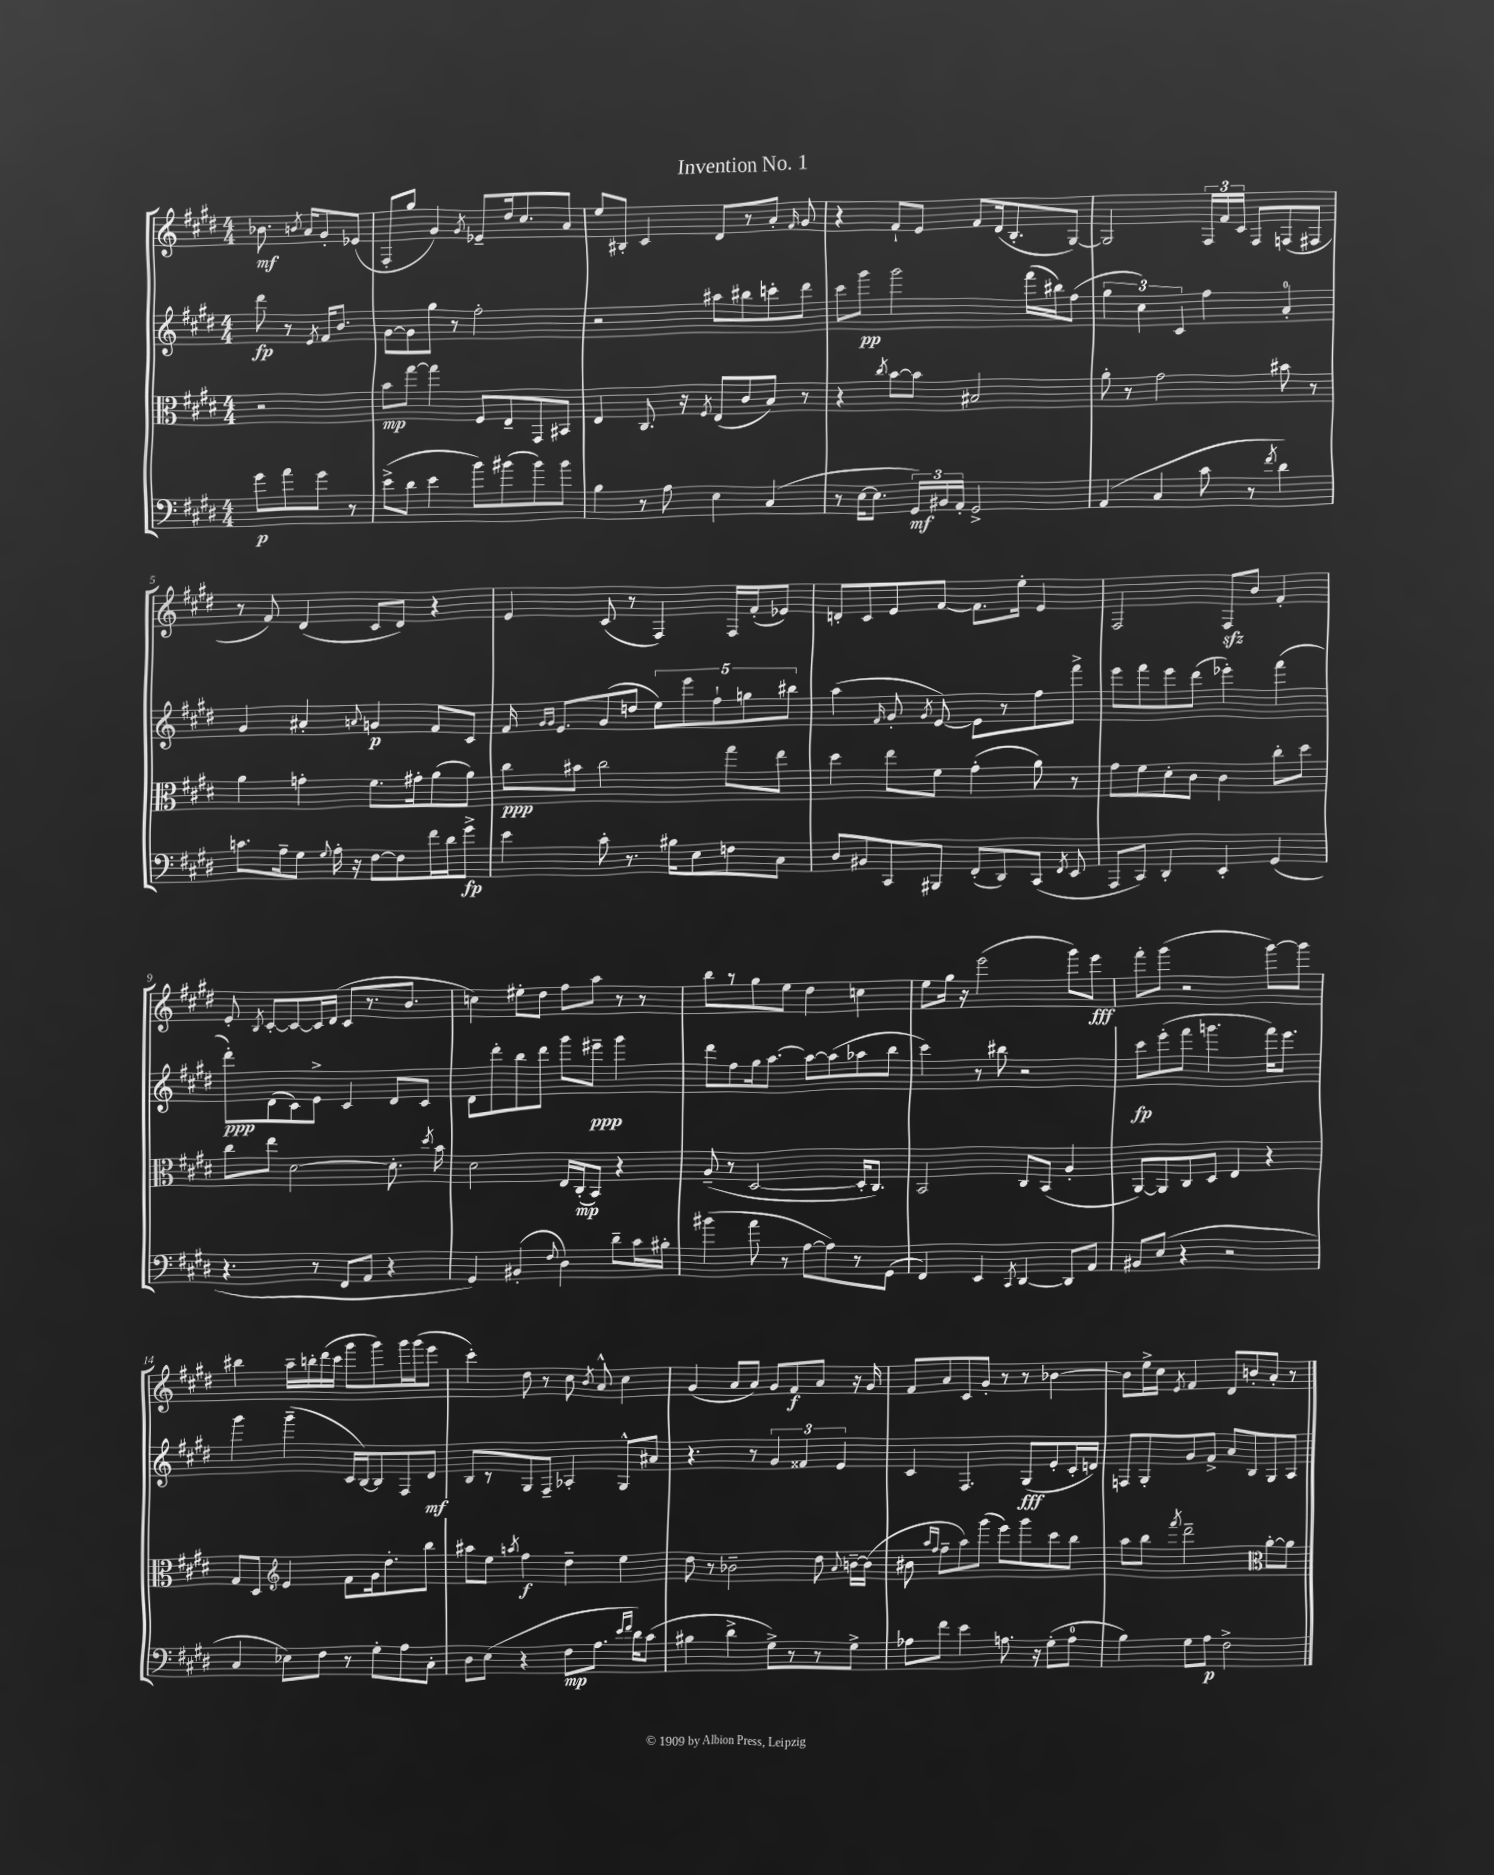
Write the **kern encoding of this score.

**kern	**kern	**kern	**kern
*staff4	*staff3	*staff2	*staff1
*clefF4	*clefC3	*clefG2	*clefG2
*k[f#c#g#d#]	*k[f#c#g#d#]	*k[f#c#g#d#]	*k[f#c#g#d#]
*M4/4	*M4/4	*M4/4	*M4/4
8g#	2r	8ddd#	8.b-
8a	.	8r	.
.	.	.	8qb
.	.	.	16a
.	.	8qe	.
8g#	.	16f#	8g#'
.	.	8.b	.
8r	.	.	(8e-
=	=	=	=
(8e^	8b	[8g#	8F#'
8d#	[8gg#	8g#]	8gg#
4e	4gg#]	8gg#	4g#)
.	.	8r	.
.	.	.	8qg#
8b)	8F#	2ff#'	8e-~
(8b#	8E~	.	16dd#
.	.	.	8.cc#
8b#)	8GG#	.	.
8b#	8BB#	.	8a
=	=	=	=
4B	4E	2r	8ee
.	.	.	8B#'
8r	8.C#	.	4c#
8A	.	.	.
.	16r	.	.
.	8qF#	.	.
4E	(8E	8aa#	8d#
.	8c#	8bb#	8r
(4C#	8B)	8ccc'	8a'
.	.	.	16qqf#
.	8r	8ddd#	8g#
=	=	=	=
8r	4r	8ccc#	4r
[16E	.	8ggg#	.
8.E]	.	.	.
.	8qcc#	.	.
.	[8b	2ggg#	8f#`
24GG#)	8b]	.	8e
24BB#	.	.	.
24AA'	.	.	.
2GG#^	2B#	.	8f#
.	.	.	(16d#
.	.	.	8.B'
.	.	(16fff#	.
.	.	16bb#)	.
.	.	(8ff#	[8G#)
=	=	=	=
(4AA	8a'	6gg#	2G#]
.	8r	.	.
.	.	6cc#)	.
4C#	2g#	.	.
.	.	6c#	.
8c#	.	4ff#	24F#
.	.	.	24f#
.	.	.	24c#
8r	.	.	8F#
8qf#	.	.	.
4d#)	8b#	4a'	(8F
.	8r	.	8F#
=	=	=	=
8.c	4a	4g#	8r
.	.	.	8f#)
16A~	.	.	.
8G#	4g'	4a#'	(4d#
8qqG#	.	.	.
16A'	.	.	.
16r	.	.	.
.	.	8qqa	.
[8F#	8.f#	4g	8c#
8F#]	.	.	8d#)
.	16g#'	.	.
16f#	(8a	8f#	4r
16d#	.	.	.
8g#^	8a)	8c#	.
=	=	=	=
4e	8cc#	16f#	4e
.	.	16qqg#	.
.	.	16qqg#	.
.	.	8.e	.
.	8b#	.	.
8c#'	2cc#	(8g#	(8c#
8.r	.	8dd	8r
.	.	10ee)	4F#)
16B#	.	.	.
.	.	10eee	.
8E	.	.	.
.	.	10ff#`	.
8F	8gg#	.	16F#
.	.	10gg	.
.	.	.	(16f#'
8C#	8ee	.	8e-)
.	.	10bb#	.
=	=	=	=
8D#	4dd#	(4aa	8d'
8BB#	.	.	8c#
.	.	16qqf#	.
8CC#	8ee	8g#'	8e
.	.	8qg#	.
8BBB#	8f#	[8e)	[8f#
(8FF#'	(4g#'	8e]	8.f#]
8DD#)	.	8r	.
.	.	.	16ee'
(8CC#	8a)	8ff#	4e
8qFF#	.	.	.
8EE	8r	8fff#^	.
=	=	=	=
8AAA	8g#	8eee	2F#
8CC#)	8f#	8fff#	.
4DD#'	8d#'	8eee	.
.	8c#	(8ddd#	.
4EE'	4c#	4eee-')	8F#
.	.	.	8b
(4GG#	8cc#'	(4fff#	4f#'
.	8dd#	.	.
=	=	=	=
4.r	8cc#	8ddd#')	8e'
.	.	.	8qB
.	8ee	(8d#	[8c#'
.	[2d#	8c#)	8c#_
8r	.	8e^	16c#]
.	.	.	(16d#
8FF#	.	4c#	8c#
8AA	.	.	8.r
4r	8.d#']	8d#	.
.	.	.	8.b
.	.	8c#	.
.	8qdd#	.	.
.	16b	.	.
=	=	=	=
4GG#)	2d#	8d#	4cc)
.	.	8ddd#'	.
(4BB#'	.	8bb	8ee#'
.	.	8ddd#	8dd#
8qqF#	.	.	.
4D#)	16E	8ggg#	8ff#
.	(16C#'	.	.
.	8BB)	8eee#~	8aa
8d#~	4r	4ggg#	8r
16c#	.	.	8r
16B#'	.	.	.
=	=	=	=
(4b#	(8A~	8ddd#	8bb
.	8r	8ff#	8r
8a	[2D#	16gg#	8gg#
.	.	[8.aa	.
8r	.	.	8ee
[8A	.	8aa_	4dd#
8A])	.	(8aa]	.
8r	16D#']	8aa-	4cc
.	8.C#)	.	.
(8GG#	.	8bb	.
=	=	=	=
4FF#)	2BB	4ccc#)	8ee
.	.	.	16gg#
.	.	.	16r
4EE	.	8r	(2eee
.	.	8bb#	.
8qCC#	.	.	.
[4DD#	8C#	2r	.
.	(8BB	.	.
8DD#]	4A'	.	8ggg#)
8AA	.	.	8eee
=	=	=	=
8BB#	[8AA)	8ccc#	8fff#'
(8E	8AA]	(8eee'	(8ggg#
4r	8C#	8fff#	2r
.	8D#	4.ggg	.
2r	4E	.	.
.	4r	16fff#)	[8ggg#)
.	.	8.eee	.
.	.	.	8ggg#]
=	=	=	=
4C#	8G#	4ggg#	4bb#
.	8D#	.	.
*	*clefG2	*	*
8E-)	4e	(4ggg#~	16aa~
.	.	.	16bb'
8F#	.	.	(16ddd#
.	.	.	16ccc#
8r	8f#	16c#	8ggg#
.	.	[16B)	.
8G#'	16g#	8B]	8ggg#)
.	8.dd#'	.	.
8A	.	8F#	16ggg#
.	.	.	(16ggg#
8C#'	8bb	8d#	8eee
=	=	=	=
8D#	8aa#	8B	4ccc#')
(8E	8ee	8r	.
.	8qaa	.	.
4r	4ff#	8G#	8dd#
.	.	8F#~	8r
8F#	4dd#~	4A-'	8cc#
.	.	.	8qb
8.A	.	.	8a^^
.	4ee	8G#^^	4cc#
16qqe	.	.	.
16qqf#	.	.	.
16d#)	.	.	.
(8c#	.	8a#	.
=	=	=	=
4B#	8dd#	4.r	(4g#
.	8r	.	.
4d#^	2b-~	.	8a
.	.	8r	8a)
8G#^)	.	6g#	8g#
8r	.	.	8f#
.	.	6f##	.
8r	8dd#	.	8a
.	.	6e	.
.	8qqa	.	.
8G#^	[16b~	.	16r
.	(16b]	.	16g#
=	=	=	=
8A-	8b#	4c#	8f#
.	16qqaa	.	.
.	16qqff#	.	.
8f#	8ff#~	.	8a
4e	8aa)	4.F#	8c#
.	(8ggg#	.	8g#'
8.A	8eee)	.	8r
.	8ggg#	(8G#	8r
16r	.	.	.
(8G#'	8ccc#	8e'	[4b-
8A	8bb	16c#'	.
.	.	16d)	.
=	=	=	=
4B)	8aa	8F	8b-]
.	8bb	8G#'	16ee^
.	.	.	16cc#
.	8qfff#	.	8qe
8G#	2ddd#~	8g#	4f#
8A	.	8f#^	.
2F#^	.	8a	8d#
.	.	8B	8b'
*	*clefC3	*	*
.	[8a'	8G#	8a'
.	8a]	8A	8r
==	==	==	==
*-	*-	*-	*-
